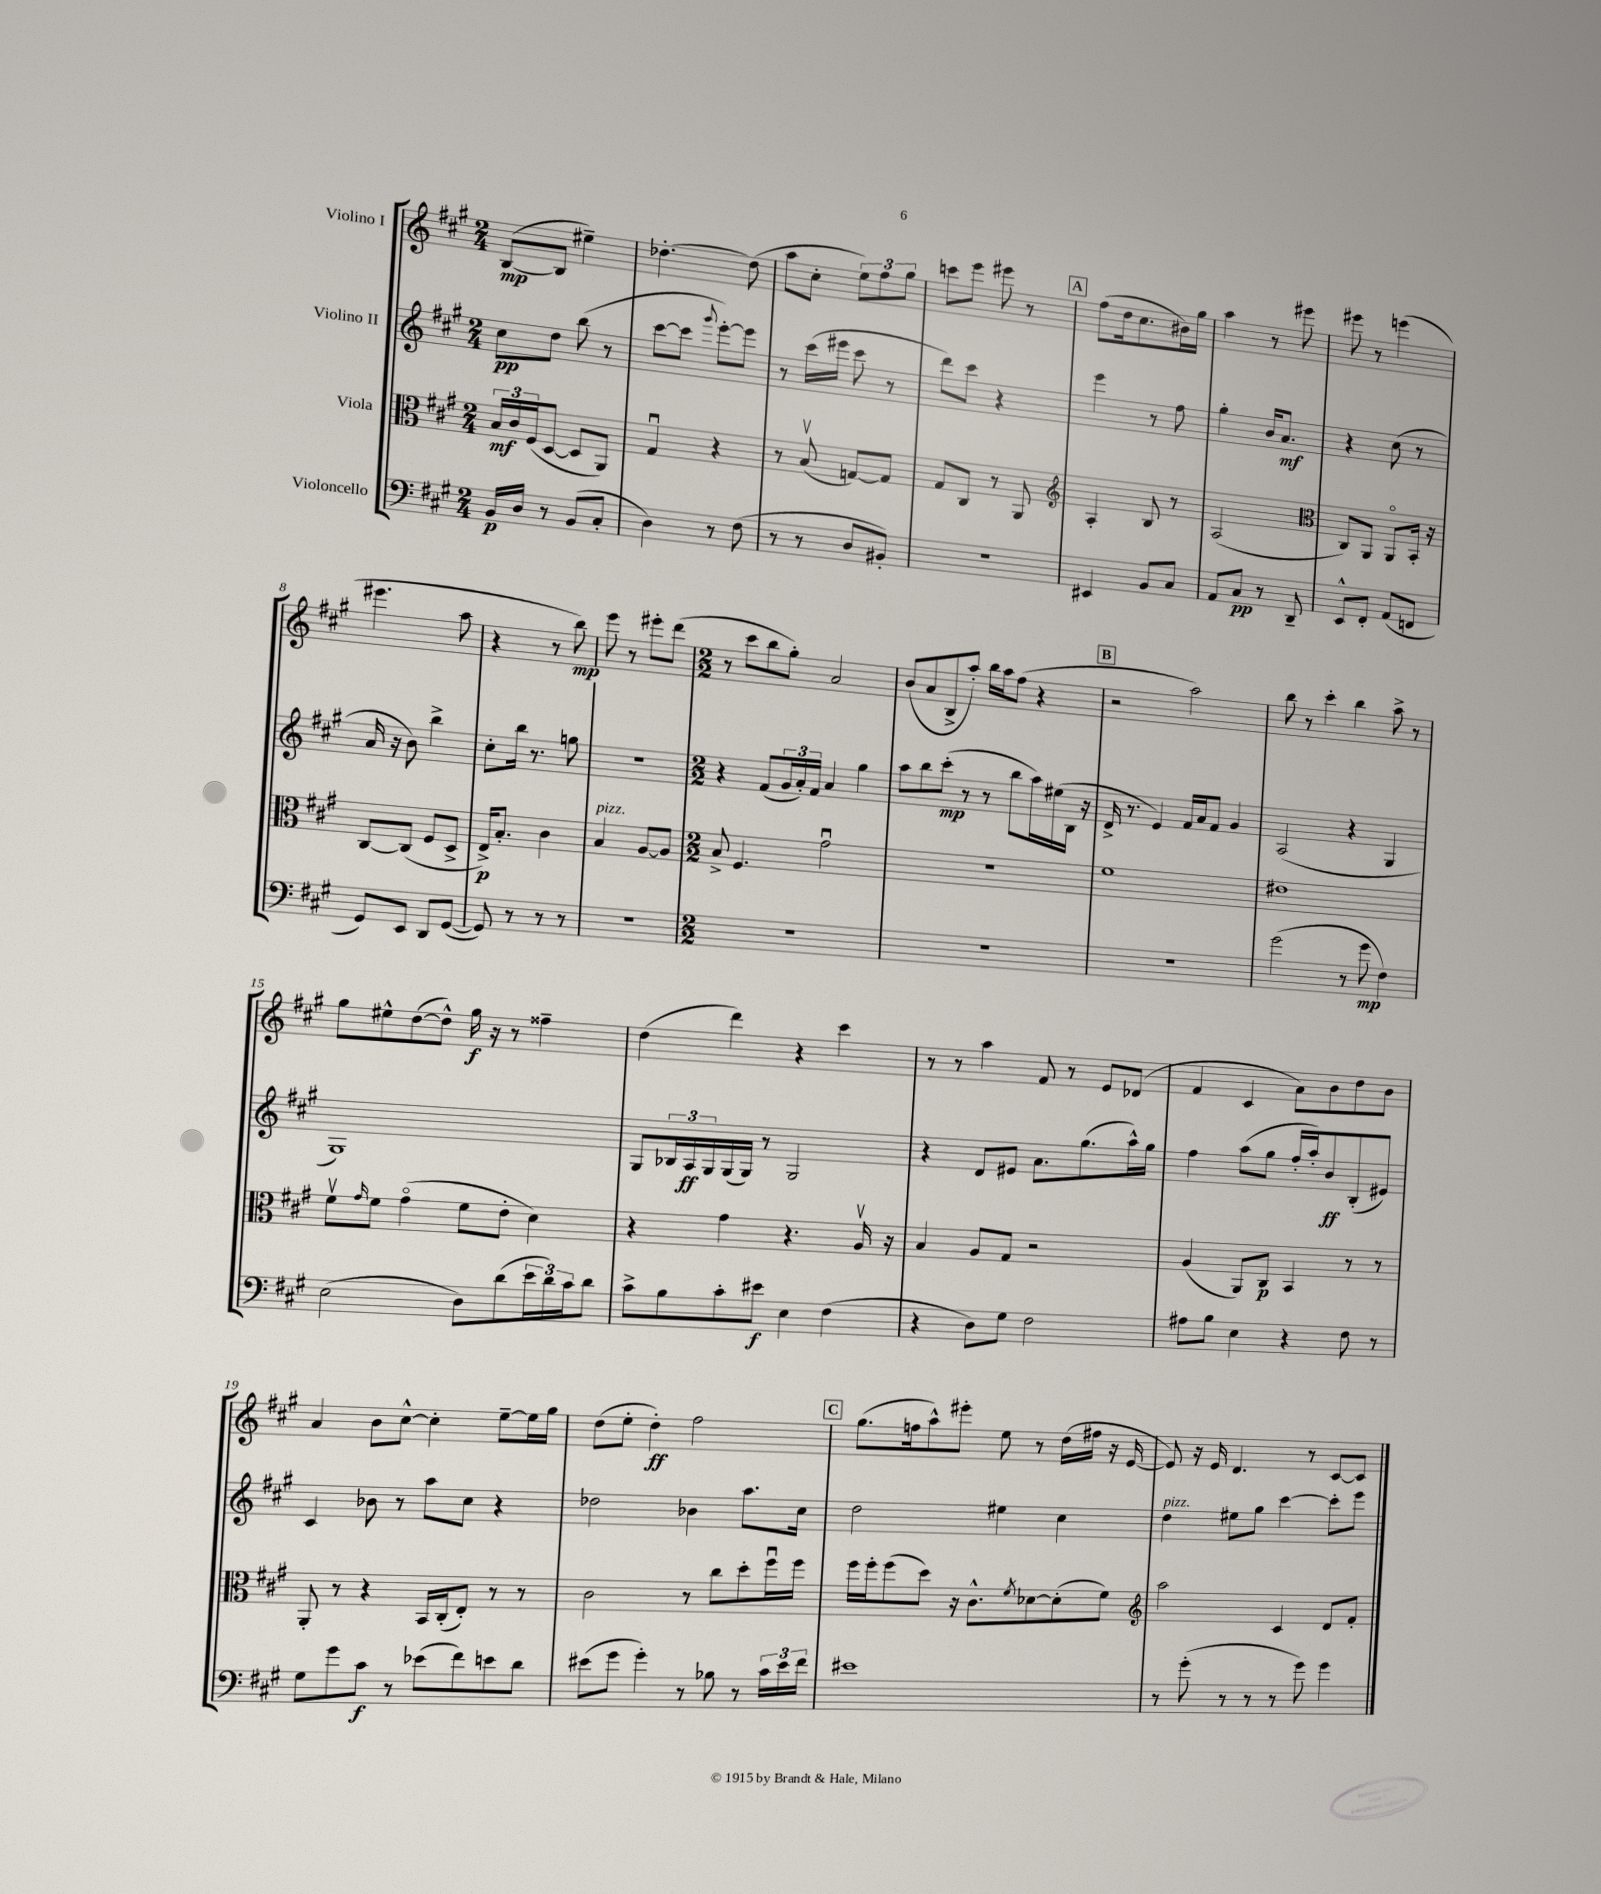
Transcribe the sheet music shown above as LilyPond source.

<<
\new StaffGroup <<
\new Staff = "s0" \with { instrumentName = "Violino I" } {
    \clef treble \key a \major \numericTimeSignature \time 2/4
    b8~\mp( b8 eis''4--) |
    des''4.~-. des''8( |
    a''8 cis''8-. \tuplet 3/2 { e''8) fis''8 gis''8 } |
    c'''8 e'''8 eis'''8 r8 |
    \mark \markup { \box "A" } fis''8( d''16 cis''8. bis'16) gis''16 |
    a''4 r8 eis'''8 |
    eis'''8 r8 e'''4( |
    eis'''4. a''8 |
    r4 r8 b''8\mp) |
    e'''8 r8 eis'''8-. d'''8( |
    \numericTimeSignature \time 2/2 r8 cis'''8 b''8 gis''8-.) a'2 |
    b'8( a'8 b8-> a''8-.) b''16 a''16 fis''8( r4 |
    \mark \markup { \box "B" } r2 a''2) |
    b''8 r8 cis'''4-. b''4 a''8-> r8 |
    gis''8 eis''8-^ d''8~( d''8-^) gis''16\f r16 r8 fisis''4-- |
    d''4( d'''4) r4 cis'''4 |
    r8 r8 a''4 fis'8 r8 e'8 des'8( |
    fis'4 cis'4 a'8) b'8 d''8 b'8 |
    a'4 b'8 cis''8~-^ cis''4-. e''8~-- e''16 gis''16 |
    d''8( e''8-. d''4-.\ff) fis''2 |
    \mark \markup { \box "C" } gis''8.( f''16 a''8-^) eis'''8-. e''8 r8 d''16( fis''16 r16 e'16~ |
    e'8) r16 e'16 d'4. r8 cis'8~ cis'8 \bar "|." |
}
\new Staff = "s1" \with { instrumentName = "Violino II" } {
    \clef treble \key a \major \numericTimeSignature \time 2/4
    cis''8\pp d''8 b''8( r8 |
    cis'''8~ cis'''8 \appoggiatura { gis'''8 } e'''8~-.) e'''8 |
    r8 cis'''16( eis'''16 cis'''8 r8 |
    d'''8) cis'''8 r4 |
    \mark \markup { \box "A" } e'''4 r8 fis''8 |
    gis''4-. b'16 a'8.\mf |
    r4 cis''8( r8 |
    a'16 r16 b'8) b''4-> |
    cis''8-. b''16 r8. g''8 |
    R2 |
    \numericTimeSignature \time 2/2 r4 fis'8( \tuplet 3/2 { gis'16 a'16-.) fis'16 } a'4 gis''4 |
    a''8 b''8 cis'''8-.\mp( r8 r8 b''8 a''16) eis''16( b16 r16 |
    \mark \markup { \box "B" } d'16-> r8. e'4) fis'16 a'16 fis'8 gis'4 |
    a2( r4 gis4 |
    gis1) |
    gis8 \tuplet 3/2 { bes16 a16\ff gis16 } gis16( gis16) r8 gis2 |
    r4 d'8 eis'8 a'8. gis''8.( a''16-^) gis''16 |
    fis''4 a''8( gis''8 fis''16-. a''16-.) b'8\ff b8-.( eis'8) |
    cis'4 bes'8 r8 a''8 cis''8 r4 |
    des''2 bes'4 a''8. cis''16 |
    \mark \markup { \box "C" } d''2 eis''4 cis''4 |
    d''4^\markup { \italic "pizz." } eis''8 gis''8 cis'''4~ cis'''8-. e'''8 \bar "|." |
}
\new Staff = "s2" \with { instrumentName = "Viola" } {
    \clef alto \key a \major \numericTimeSignature \time 2/4
    \tuplet 3/2 { b16\mf cis'16 fis16( } d8~ d8 a,8) |
    gis4\downbow r4 |
    r8 b8\upbow( g8~) g8 |
    gis8 cis8 r8 a,8 |
    \mark \markup { \box "A" } \clef treble a4-. b8 r8 |
    a2( |
    \clef alto cis8) a,8 a,8\flageolet b,16-. r16 |
    cis8~ cis8( fis8 d8-> |
    e16->\p) b8.-. cis'4 |
    b4^\markup { \italic "pizz." } a8~ a8 |
    \numericTimeSignature \time 2/2 b8-> fis4. gis'2\downbow |
    R1 |
    \mark \markup { \box "B" } fis'1 |
    eis'1 |
    fis'8\upbow \grace { gis'16 } fis'8 gis'4\flageolet( fis'8 e'8-. d'4) |
    r4 gis'4 r4. a16\upbow r16 |
    b4 a8 gis8 r2 |
    a4( a,8) cis8\p b,4 r8 r8 |
    a,8-. r8 r4 b,16 cis16-.( e8-.) r8 r8 |
    cis'2 r8 cis''8 d''8-. fis''16\downbow fis''16 |
    \mark \markup { \box "C" } fis''16 fis''16-. fis''8( d''8) r16 cis'8.-^ \acciaccatura { fis'8 } des'8~ des'8-.( fis'8) |
    \clef treble a''2 cis'4 d'8 fis'8-. \bar "|." |
}
\new Staff = "s3" \with { instrumentName = "Violoncello" } {
    \clef bass \key a \major \numericTimeSignature \time 2/4
    b,16\p d16 r8 b,8( cis8-. |
    d4) r8 fis8( |
    r8 r8 d8 bis,8-.) |
    R2 |
    \mark \markup { \box "A" } eis,4 b,8 cis8 |
    a,8 cis8\pp r8 d,8-- |
    e,8-^ fis,8-. a,8( f,8 |
    gis,8) e,8 d,8 gis,8~( |
    gis,8) r8 r8 r8 |
    R2 |
    \numericTimeSignature \time 2/2 R1 |
    R1 |
    \mark \markup { \box "B" } R1 |
    gis'2( r8 gis'8\mp fis4) |
    e2( d8) d'8( \tuplet 3/2 { e'16 d'16) cis'16 } d'8 |
    cis'8-> b8 cis'8-. eis'8\f e4 fis4( |
    r4 d8) gis8 fis2 |
    ais8 b8 e4 r4 fis8 r8 |
    gis8 gis'8 cis'8\f r8 ees'8( fis'8) e'8 d'8 |
    eis'8( gis'8 gis'4-.) r8 bes8 r8 \tuplet 3/2 { cis'16 eis'16 fis'16 } |
    \mark \markup { \box "C" } eis'1 |
    r8 gis'8-.( r8 r8 r8 gis'8) gis'4 \bar "|." |
}
>>
>>
